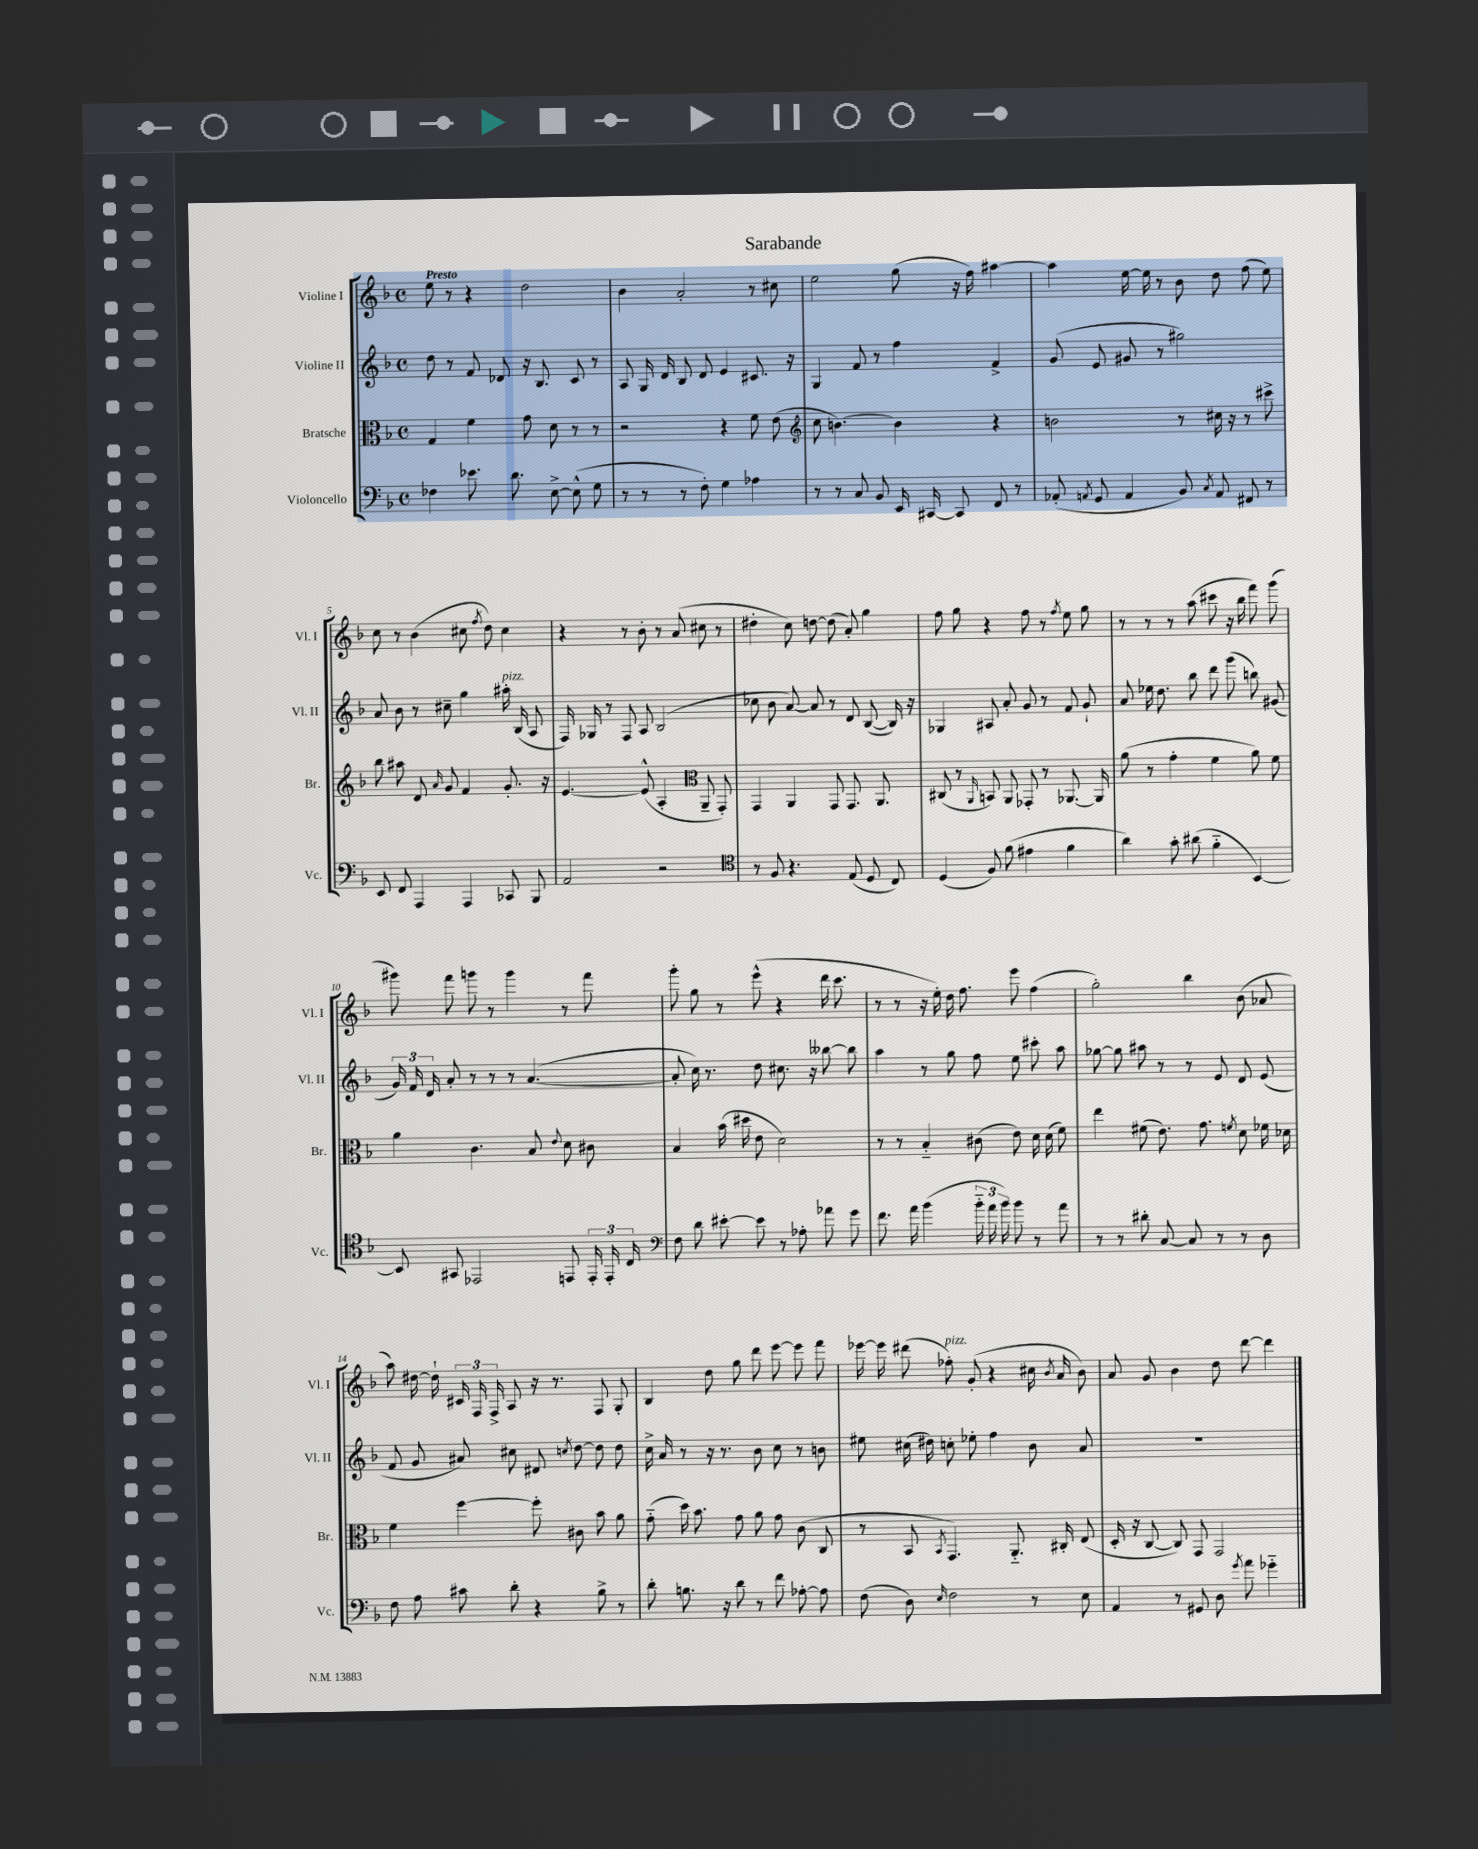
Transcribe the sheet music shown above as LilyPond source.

\header { title = "Sarabande" }
<<
\new StaffGroup <<
\new Staff = "s0" \with { instrumentName = "Violine I" shortInstrumentName = "Vl. I" } {
    \clef treble \key f \major \defaultTimeSignature \time 4/4 \tempo "Presto"
    \autoBeamOff e''8 r8 r4 d''2 |
    bes'4 a'2-. r8 cis''8 |
    e''2 g''8( r16 f''16) ais''4~ |
    ais''4 e''16~ e''16 r8 bes'8 d''8 f''8( e''8) |
    c''8 r8 bes'4( cis''8 \acciaccatura { f''8 } d''8) cis''4 |
    r4 r8 bes'8-. r8 a'8( cis''8 r8 |
    dis''4-. c''8) d''8~ d''8( a'8-.) g''4 |
    f''8 g''8 r4 f''8 r8 \acciaccatura { f''8 } e''8 g''8 |
    r8 r8 r8 a''8( cis'''8 r16 bes''16 f'''8) g'''8( |
    gis'''8) f'''8 g'''8 r8 g'''4 r8 f'''8 |
    g'''8-. g''8 r8 e'''8-^( r4 d'''16 c'''8. |
    r8 r8 r16 e''16-.) d''16 f''8. e'''8 f''4( |
    g''2-.) bes''4 bes'8( aes'8 |
    a''8) dis''16~ dis''16-! \tuplet 3/2 { cis'16 f16 f16-> } a8 r16 r8. f8 g8-. |
    bes4 d''8 g''8 d'''8 e'''8~ e'''8 f'''8 |
    ees'''16~ ees'''16 dis'''8( fes''8-.^\markup { \italic "pizz." }) g'8-.( r4 cis''16 \acciaccatura { bes'8 } a'16 bes'8) |
    a'8 g'8 bes'4 d''8 d'''8~ d'''4 \bar "|." |
}
\new Staff = "s1" \with { instrumentName = "Violine II" shortInstrumentName = "Vl. II" } {
    \clef treble \key f \major \defaultTimeSignature \time 4/4
    \autoBeamOff d''8 r8 f'8 des'8 r16 bes8. c'8 r8 |
    a8 g16 d'16 bes8 d'8 e'4 cis'8. r16 |
    g4 f'8 r8 f''4 f'4-> |
    g'8( e'8 gis'8 r8 gis''2) |
    a'8 bes'8 r8 cis''8-- g''4 ais''16-.^\markup { \italic "pizz." } bes16( a8 |
    f16) ges16 r8 f8 a8 bes2( |
    ces''8 bes'8 a'8~) a'8 r8 d'8 bes8~( bes16) r16 |
    ges4 ais8 a'8-. g'8 r8 f'8 g'8-! |
    a'8 ees''16 d''8. bes''8 d'''8 g'''8( b''8) gis'8( |
    \tuplet 3/2 { g'16) f'16 d'16 } a'8-. r8 r8 r8 a'4.~( |
    a'8-. c''16) r8. d''8 cis''8. r16 beses''8~ beses''8 |
    a''4 r8 g''8 f''8 e''8 cis'''8-. a''8 |
    ges''8~ ges''8 ais''8 r8 r8 e'8 d'8 e'8( |
    f'8 g'8 ais'8) cis''8 dis'8 \acciaccatura { c''8 } d''8~ d''8 d''8 |
    c''16-> a'16 r8 r16 r8. bes'8 c''8 r8 b'8 |
    eis''8 cis''16( dis''16) c''8-. ees''8-. f''4 bes'8 a'8 |
    R1 \bar "|." |
}
\new Staff = "s2" \with { instrumentName = "Bratsche" shortInstrumentName = "Br." } {
    \clef alto \key f \major \defaultTimeSignature \time 4/4
    \autoBeamOff g4 f'4 g'8 d'8 r8 r8 |
    r2 r4 f'8 e'8( |
    \clef treble c''8 b'4.~) b'4 r4 |
    b'2 r8 cis''16 r16 r8 cis'''8-> |
    bes''8 ais''8 d'8 \grace { a'16 } g'8 f'4 g'8.-. r16 |
    e'4.~ e'8-^( a4-. \clef alto a,8-- g,8-.) |
    g,4 a,4 g,8 g,8. a,8. |
    cis8( r8 \grace { a,16 } b,8) a,8 ges,8-. r8 aes,8.~ aes,16 |
    a'8( r8 g'4-. f'4 a'8) f'8 |
    a'4 c'4. bes8 \appoggiatura { e'8 } d'8 cis'8 |
    bes4 bes'16( dis''16 e'8 d'2) |
    r8 r8 bes4-_ cis'8( e'8) d'16 d'16( f'8) |
    e''4 fis'8( e'8.) g'8. \acciaccatura { f'8 } d'8 fes'16 des'16 |
    f'4 f''4~ f''8-. cis'8 bes'8 a'8 |
    g'8-_( d''16) bes'8. g'8 a'8 g'8 c'8( c8 |
    r8 bes,8 \acciaccatura { bes,8 } g,4.) a,8.-_ cis16-. e8( |
    d16-. r16 c8~ c8) g,8 g,2 \bar "|." |
}
\new Staff = "s3" \with { instrumentName = "Violoncello" shortInstrumentName = "Vc." } {
    \clef bass \key f \major \defaultTimeSignature \time 4/4
    \autoBeamOff fes4 ees'8. d'8. e8~-> e8-^( g8 |
    r8 r8 r8 f8-.) g4 aes4 |
    r8 r8 c8 bes,8 e,16 cis,16~ cis,8 f,8 r8 |
    aes,8-.( \acciaccatura { a,8 } g,8 a,4 bes,8) \acciaccatura { c8 } a,8 fis,8 r8 |
    e,8 f,8 a,,4 a,,4 ces,8 bes,,8 |
    a,2 r2 |
    \clef tenor r8 f8 r4. e8( d8 c8) |
    d4( f8) f'8( eis'4 f'4 |
    a'4) g'8-. ais'8( f'4-_ bes,4~) |
    bes,8 gis,8 ees,2 e,8 \tuplet 3/2 { e,16-. e,16-. c16 } |
    \clef bass f8 d'8 eis'8~-. eis'8 r8 aes8-. aes'8 g'8 |
    f'8. a'16 bes'4( \tuplet 3/2 { bes'16-_ a'16 bes'16) } bes'8 r8 a'8 |
    r8 r8 dis'8-. c8~ c8 r8 r8 d8 |
    f8 a8 cis'8 d'8-. r4 bes8-> r8 |
    d'8-. b8. r16 d'8 r8 f'8 aes8~-. aes8 |
    f8( d8) \grace { e16 } f2 r8 e8 |
    a,4 r8 gis,8 d8 \acciaccatura { g'8 } a'8 ges'4-_ \bar "|." |
}
>>
>>
